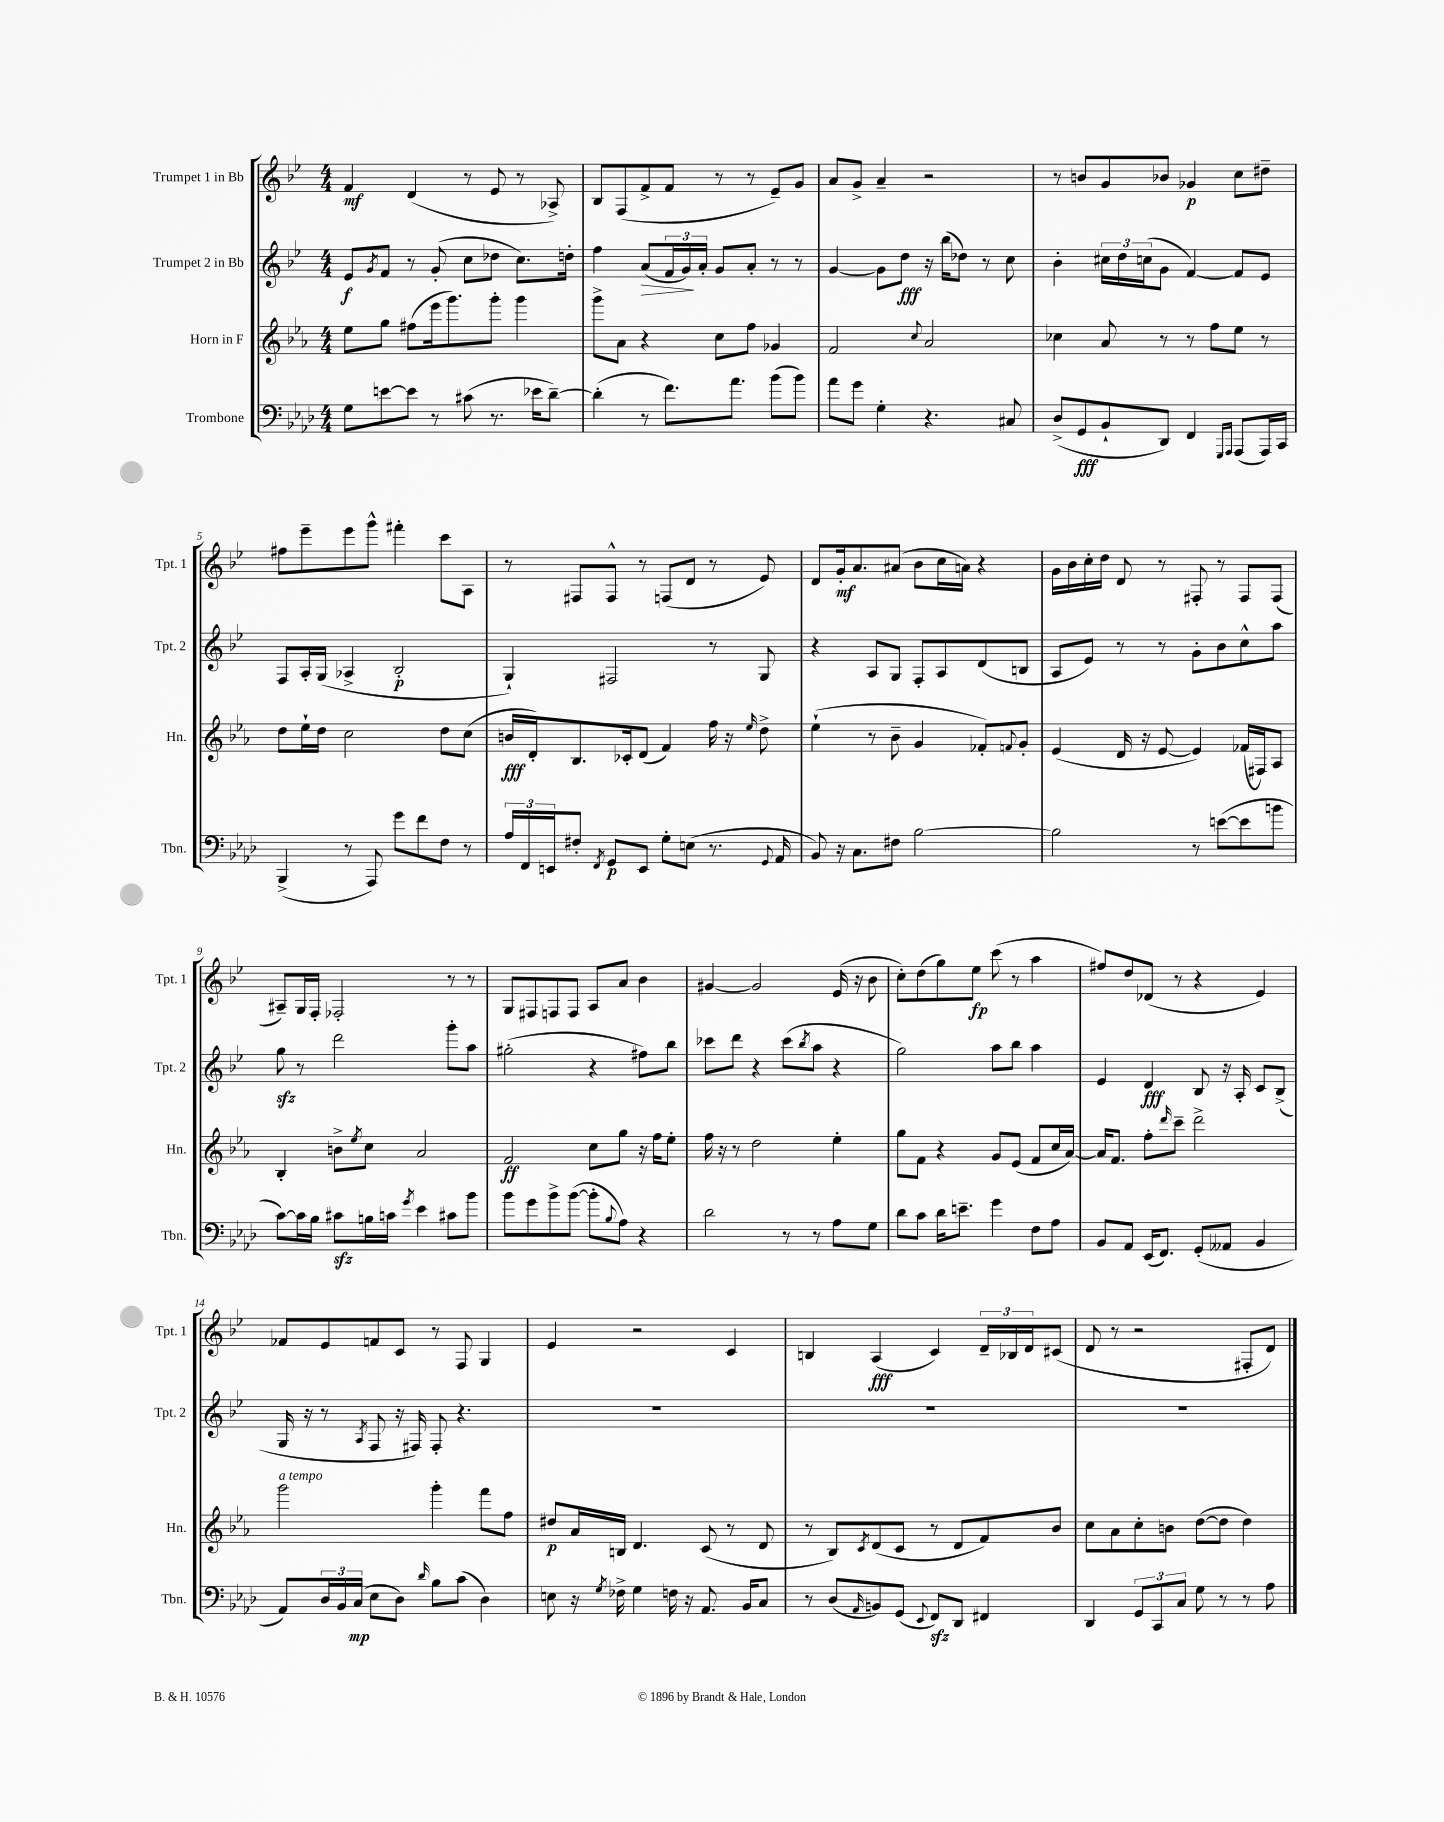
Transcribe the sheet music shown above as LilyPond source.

<<
\new StaffGroup <<
\new Staff = "s0" \with { instrumentName = "Trumpet 1 in Bb" shortInstrumentName = "Tpt. 1" } {
    \clef treble \key bes \major \numericTimeSignature \time 4/4
    f'4\mf d'4( r8 ees'8 r8 aes8->) |
    bes8 f8( f'8-> f'8 r8 r8 ees'8--) g'8 |
    a'8 g'8-> a'4-- r2 |
    r8 b'8 g'8 bes'8 ges'4\p c''8 dis''8-- |
    fis''8 ees'''8-- ees'''8 g'''8-^ fis'''4-. c'''8 a8 |
    r8 fis8 fis8-^ r8 f8( d'8 r8 ees'8) |
    d'8 g'16-.\mf a'8. ais'8( bes'8 c''16 a'16) r4 |
    g'16 bes'16 c''16-. d''16 d'8 r8 fis8-. r8 fis8 fis8( |
    ais8--) g16 f16-. fes2-. r8 r8 |
    g8 fis8 f8 f8 a8 a'8 bes'4 |
    gis'4~ gis'2 ees'16( r16 bes'8 |
    c''8-.) d''8( g''8) ees''8\fp c'''8( r8 a''4 |
    fis''8) d''8 des'8( r8 r4 ees'4) |
    fes'8 ees'8 f'8 c'8 r8 f8 g4 |
    ees'4 r2 c'4 |
    b4 a4\fff( c'4) \tuplet 3/2 { d'16-- bes16 d'16 } cis'8( |
    d'8 r8 r2 fis8-. d'8) \bar "|." |
}
\new Staff = "s1" \with { instrumentName = "Trumpet 2 in Bb" shortInstrumentName = "Tpt. 2" } {
    \clef treble \key bes \major \numericTimeSignature \time 4/4
    ees'8\f \acciaccatura { g'8 } f'8 r8 g'8-.( c''8 des''8 c''8.) d''16-. |
    f''4 a'8\>( \tuplet 3/2 { f'16 g'16\!) a'16-. } g'8 a'8-. r8 r8 |
    g'4~ g'8 d''8\fff r16 bes''16( des''8) r8 c''8 |
    bes'4-. \tuplet 3/2 { cis''16 d''16 c''16( } g'8 f'4~) f'8 ees'8 |
    f8 a16-. g16( aes4-> bes2-.\p |
    g4-!) fis2 r8 g8 |
    r4 a8 g8 f8-. a8 d'8( b8 |
    a8 ees'8) r8 r8 g'8-. bes'8 c''8-^ a''8 |
    g''8\sfz r8 d'''2 g'''8-. a''8 |
    gis''2-.( r4 fis''8) bes''8 |
    ces'''8 d'''8 r4 ces'''8( \acciaccatura { bes''8 } a''8 r4 |
    g''2) a''8 bes''8 a''4 |
    ees'4 d'4\fff bes8 r16 a16-. c'8 bes8->( |
    g16 r16 r8 \acciaccatura { a8 } f8 r16 fis16) fis8-. r4. |
    R1 |
    R1 |
    R1 \bar "|." |
}
\new Staff = "s2" \with { instrumentName = "Horn in F" shortInstrumentName = "Hn." } {
    \clef treble \key ees \major \numericTimeSignature \time 4/4
    ees''8 g''8 fis''8( ees'''16 g'''8.) g'''8-. g'''4 |
    g'''8-> aes'8 r4 c''8 f''8 ges'4 |
    f'2 \appoggiatura { c''8 } aes'2 |
    ces''4 aes'8 r8 r8 f''8 ees''8 r8 |
    d''8 ees''16-! d''16 c''2 d''8 c''8( |
    b'16\fff d'16-.) bes8. ces'16-. d'8( f'4) f''16 r16 \grace { ees''16 } d''8-> |
    ees''4-!( r8 bes'8-- g'4 fes'8-.) \appoggiatura { f'8 } g'8-. |
    ees'4( d'16 r16 ees'8~ ees'4) fes'16( fis16) aes8 |
    bes4-. b'8-> \acciaccatura { ees''8 } c''8 aes'2 |
    f'2\ff c''8 g''8 r16 f''16 ees''8-. |
    f''16 r16 r8 d''2 ees''4-. |
    g''8 f'8 r4 g'8 ees'8( f'8 c''16 aes'16~) |
    aes'16 f'8. f''8-. \grace { d'''16 } c'''8-- d'''2-> |
    g'''2^\markup { \italic "a tempo" } g'''4-. f'''8 f''8 |
    dis''8\p aes'16 b16 d'4. c'8( r8 d'8 |
    r8 bes8) \acciaccatura { c'8 } d'8( c'8 r8 d'8 f'8) bes'8 |
    c''8 aes'8 c''8-. b'8 d''8~( d''8 d''4) \bar "|." |
}
\new Staff = "s3" \with { instrumentName = "Trombone" shortInstrumentName = "Tbn." } {
    \clef bass \key aes \major \numericTimeSignature \time 4/4
    g8 e'8~ e'8 r8 cis'8( r8. ees'16 des'8~--) |
    des'4-.( r8 f'8.) aes'8. bes'8( bes'8) |
    aes'8 g'8 g4-. r4. cis8 |
    des8->( g,8\fff bes,8-! des,8) f,4 \grace { g,,16 aes,,16 } aes,,8( aes,,16) c,16 |
    bes,,4->( r8 aes,,8) g'8 f'8 f8 r8 |
    \tuplet 3/2 { aes16 f,16 e,16 } fis8-. \acciaccatura { f,8 } g,8\p e,8 g8-. e8( r8. \appoggiatura { g,8 } aes,16 |
    bes,8) r16 c8. fis8 bes2~ |
    bes2 r8 e'8~( e'8 b'8 |
    c'8~) c'16 bes16 cis'8\sfz b16 c'16 \acciaccatura { g'8 } ees'4 cis'8 bes'8 |
    bes'8 g'8 bes'8-> bes'8~( bes'8-. \appoggiatura { bes8 } aes8) r4 |
    des'2 r8 r8 aes8 g8 |
    des'8 c'8 des'16 e'8.-- g'4 f8 aes8 |
    bes,8 aes,8 ees,16( f,8.) g,8-.( aeses,8 bes,4 |
    aes,8) \tuplet 3/2 { des16 bes,16 c16\mp( } ees8 des8) \grace { des'16 } bes8 c'8( des4) |
    e8 r16 \acciaccatura { g8 } fes16-> g4 f16 r16 aes,8. bes,16 c8 |
    r8 des8( \grace { aes,16 } b,8) g,8( \appoggiatura { ees,8 } f,8\sfz) des,8 fis,4 |
    des,4 \tuplet 3/2 { g,8 c,8 c8 } g8 r8 r8 aes8 \bar "|." |
}
>>
>>
